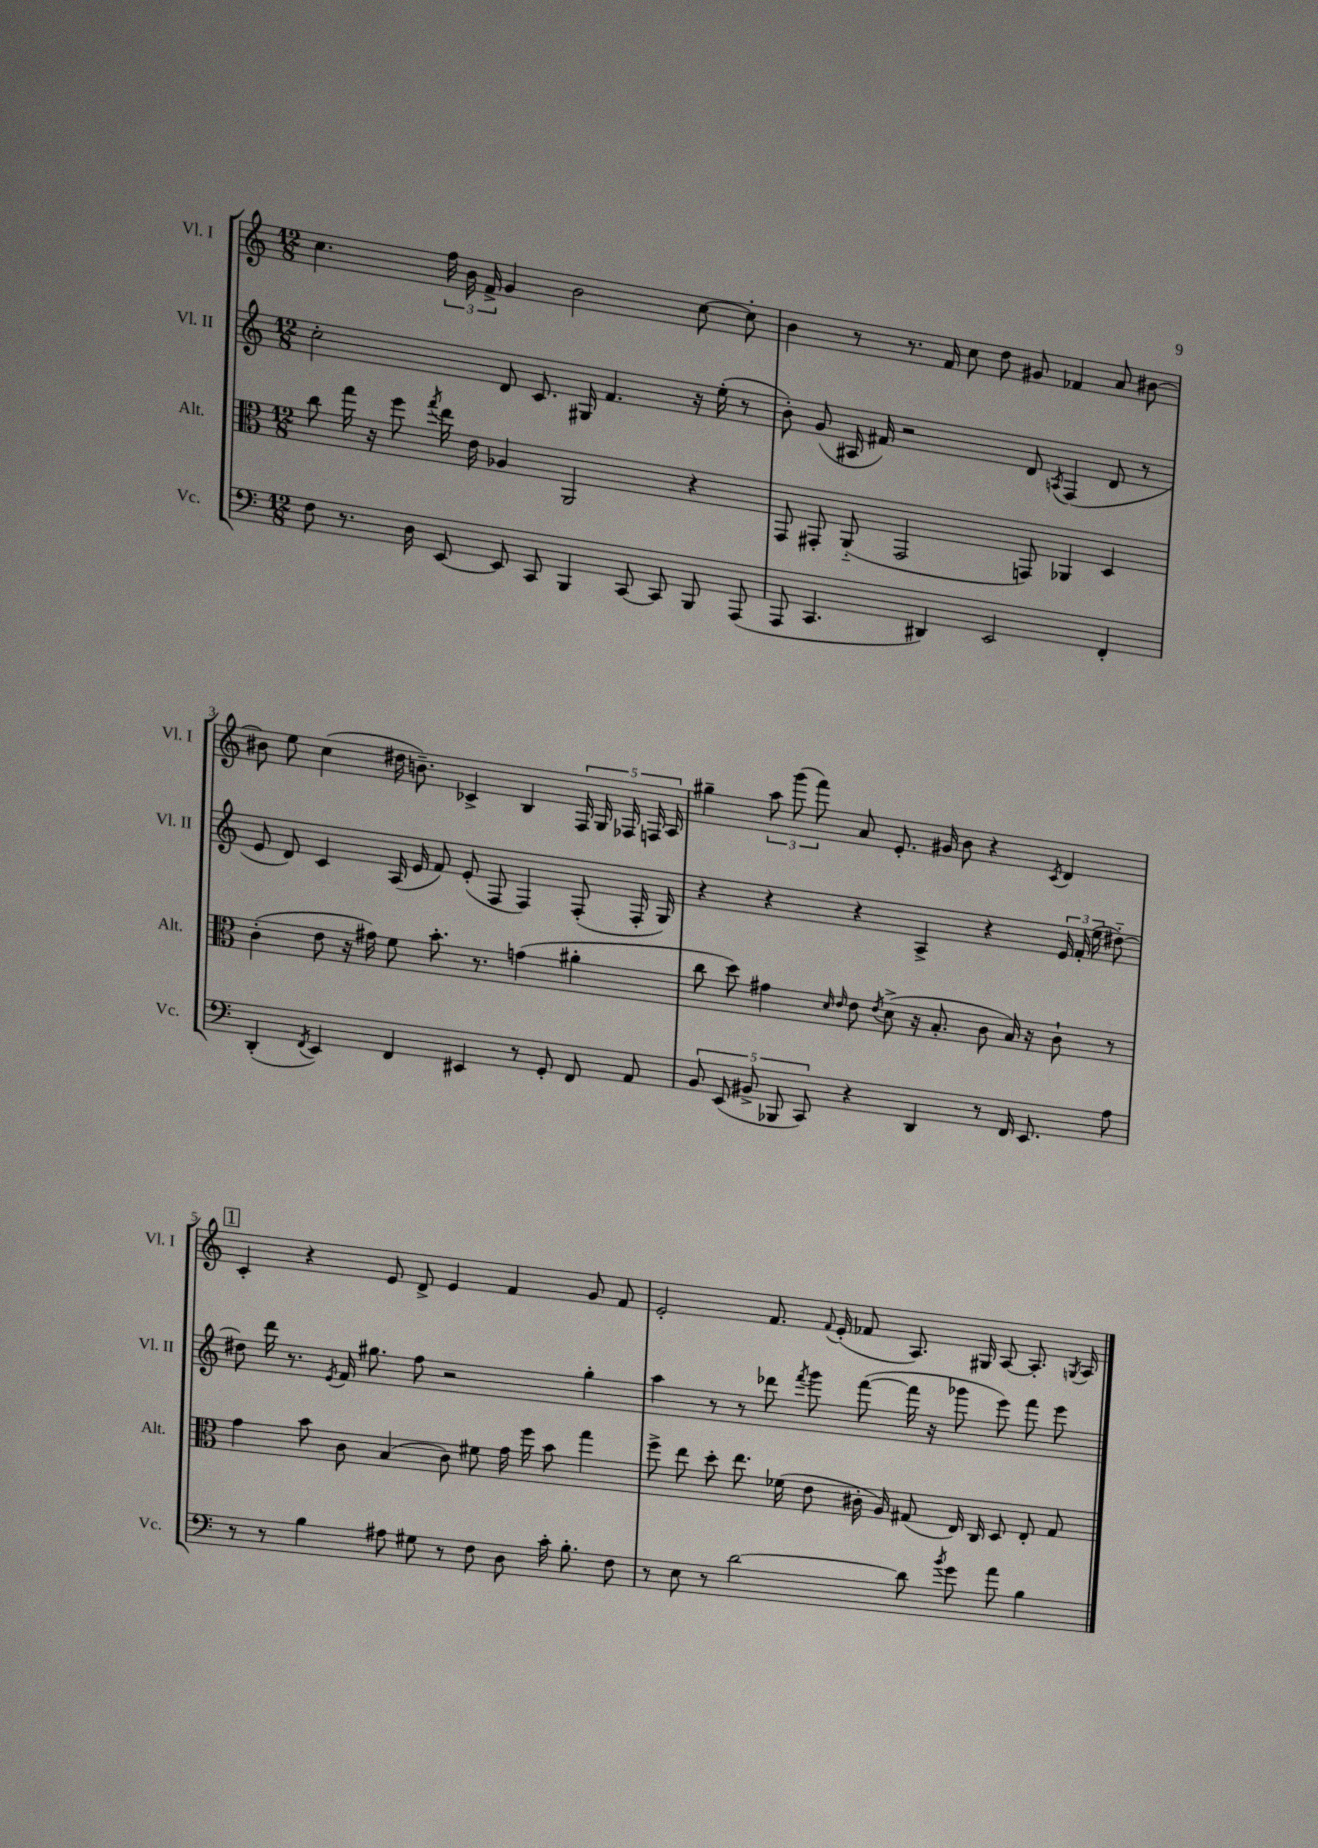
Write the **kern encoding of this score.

**kern	**kern	**kern	**kern
*staff4	*staff3	*staff2	*staff1
*clefF4	*clefC3	*clefG2	*clefG2
*k[]	*k[]	*k[]	*k[]
*M12/8	*M12/8	*M12/8	*M12/8
8F\	8cc\	2cc'\	4.cc\
8.r	16gg\	.	.
.	16r	.	.
.	8ff\	.	.
16D\	.	.	.
.	8qgg/	.	.
[8EE/	16ee\	.	24ff\
.	.	.	24b\
.	16e\	.	.
.	.	.	24f^/
8EE/]	4A-/	8d/	4g/
8CC/	.	8.c/	.
4BBB/	2AA/	.	2b\
.	.	16G#/	.
.	.	4.f/	.
[8CC/	.	.	.
8CC/]	.	.	.
8BBB/	4r	16r	[8cc\
.	.	(16ee'\	.
(8AAA/	.	8r	8cc'\]
=	=	=	=
8AAA/	8GG/	8b'\)	4b\
4.CC/	8GG#'/	(8g/	.
.	(8AA'~/	16A#/	8r
.	.	16f#/)	.
.	2GG#/	2r	8.r
4DD#/)	.	.	.
.	.	.	16f/
.	.	.	8cc\
2EE/	.	.	8dd\
.	8GG/)	8d/	8g#/
.	.	8qA/	.
.	4AA-/	(4F/	4f-/
4FF'/	4D/	8d/	8a/
.	.	8r	[8b#\
=	=	=	=
(4DD'/	(4c'\	8e/	8b#\]
.	.	8d/)	8ee\
8qFF/	.	.	.
4EE/)	8e\	4c/	(4cc\
.	16r	.	.
.	16g#\)	.	.
4FF/	8f\	(16A/	16dd#\
.	.	16e/	8.b~\)
.	8.b'\	8f/)	.
4EE#/	.	(8e'/	4c-^/
.	8.r	.	.
.	.	8F/	.
8r	(4g\	4F/)	4B/
8GG'/	.	.	.
8FF/	4a#'\	(8F'/	20F/
.	.	.	20G/
.	.	.	20F-/
8AA/	.	16F'/	.
.	.	.	20F/
.	.	16G/)	.
.	.	.	20A/
=	=	=	=
10BB/	8cc\	4r	4gg#~\
(10EE/	.	.	.
.	8dd\)	.	.
10BB#^/	.	.	.
.	4g#\	4r	12aa\
10BBB-/	.	.	.
.	.	.	(12ggg\
10CC/)	.	.	.
.	.	.	12fff\)
.	16qqd/	.	.
.	16qqe/	.	.
4r	8e\	4r	8a/
.	8qe/	.	.
.	(8d^\	.	8.e'/
4DD/	16r	4A^/	.
.	8.B'/	.	16g#/
.	.	.	8b\
8r	8c\	4r	4r
16FF/	16B/)	.	.
8.EE/	16r	.	.
.	.	.	8qc/
.	8c`\	24e/	4d/
.	.	(24f'/	.
.	.	24ee\	.
8A\	8r	[8dd#'~\)	.
=	=	=	=
8r	4g\	8dd#\]	4c'/
8r	.	16ddd\	.
.	.	8.r	.
4B\	8b\	.	4r
.	.	8qe/	.
.	8c\	16f/	.
.	.	8.gg#\	.
8A#\	(4B/	.	8e/
8G#\	.	8ff\	8d^/
8r	8c\)	2r	4e/
8F\	8f#\	.	.
8D\	16g\	.	4f/
.	16ff\	.	.
16c'\	8b\	.	.
8.B'\	.	.	.
.	4gg\	4gg#'\	8g/
8F\	.	.	8f/
=	=	=	=
8r	8ff^\	4aa\	2e'/
8E\	8ee\	.	.
8r	8dd'\	8r	.
[2d\	8.ee\	8r	.
.	.	8ddd-\	8.f/
.	(16f-\	.	.
.	.	8qfff/	.
.	8e\	8ggg\	.
.	.	.	8qqf/
.	.	.	(16e'/
.	16c#'\	([8fff\	8f-/
.	16A/)	.	.
8d\]	(8G#/	16fff\]	8.A/)
.	.	16r	.
8qb/	.	.	.
8g\	16E/)	8ggg-\	.
.	16C/	.	16G#/
8a\	8D/	8eee\)	[8A/
4B\	8E'/	8fff\	8.A'/]
.	8G#/	8eee\	.
.	.	.	8qG/
.	.	.	16A/
==	==	==	==
*-	*-	*-	*-
